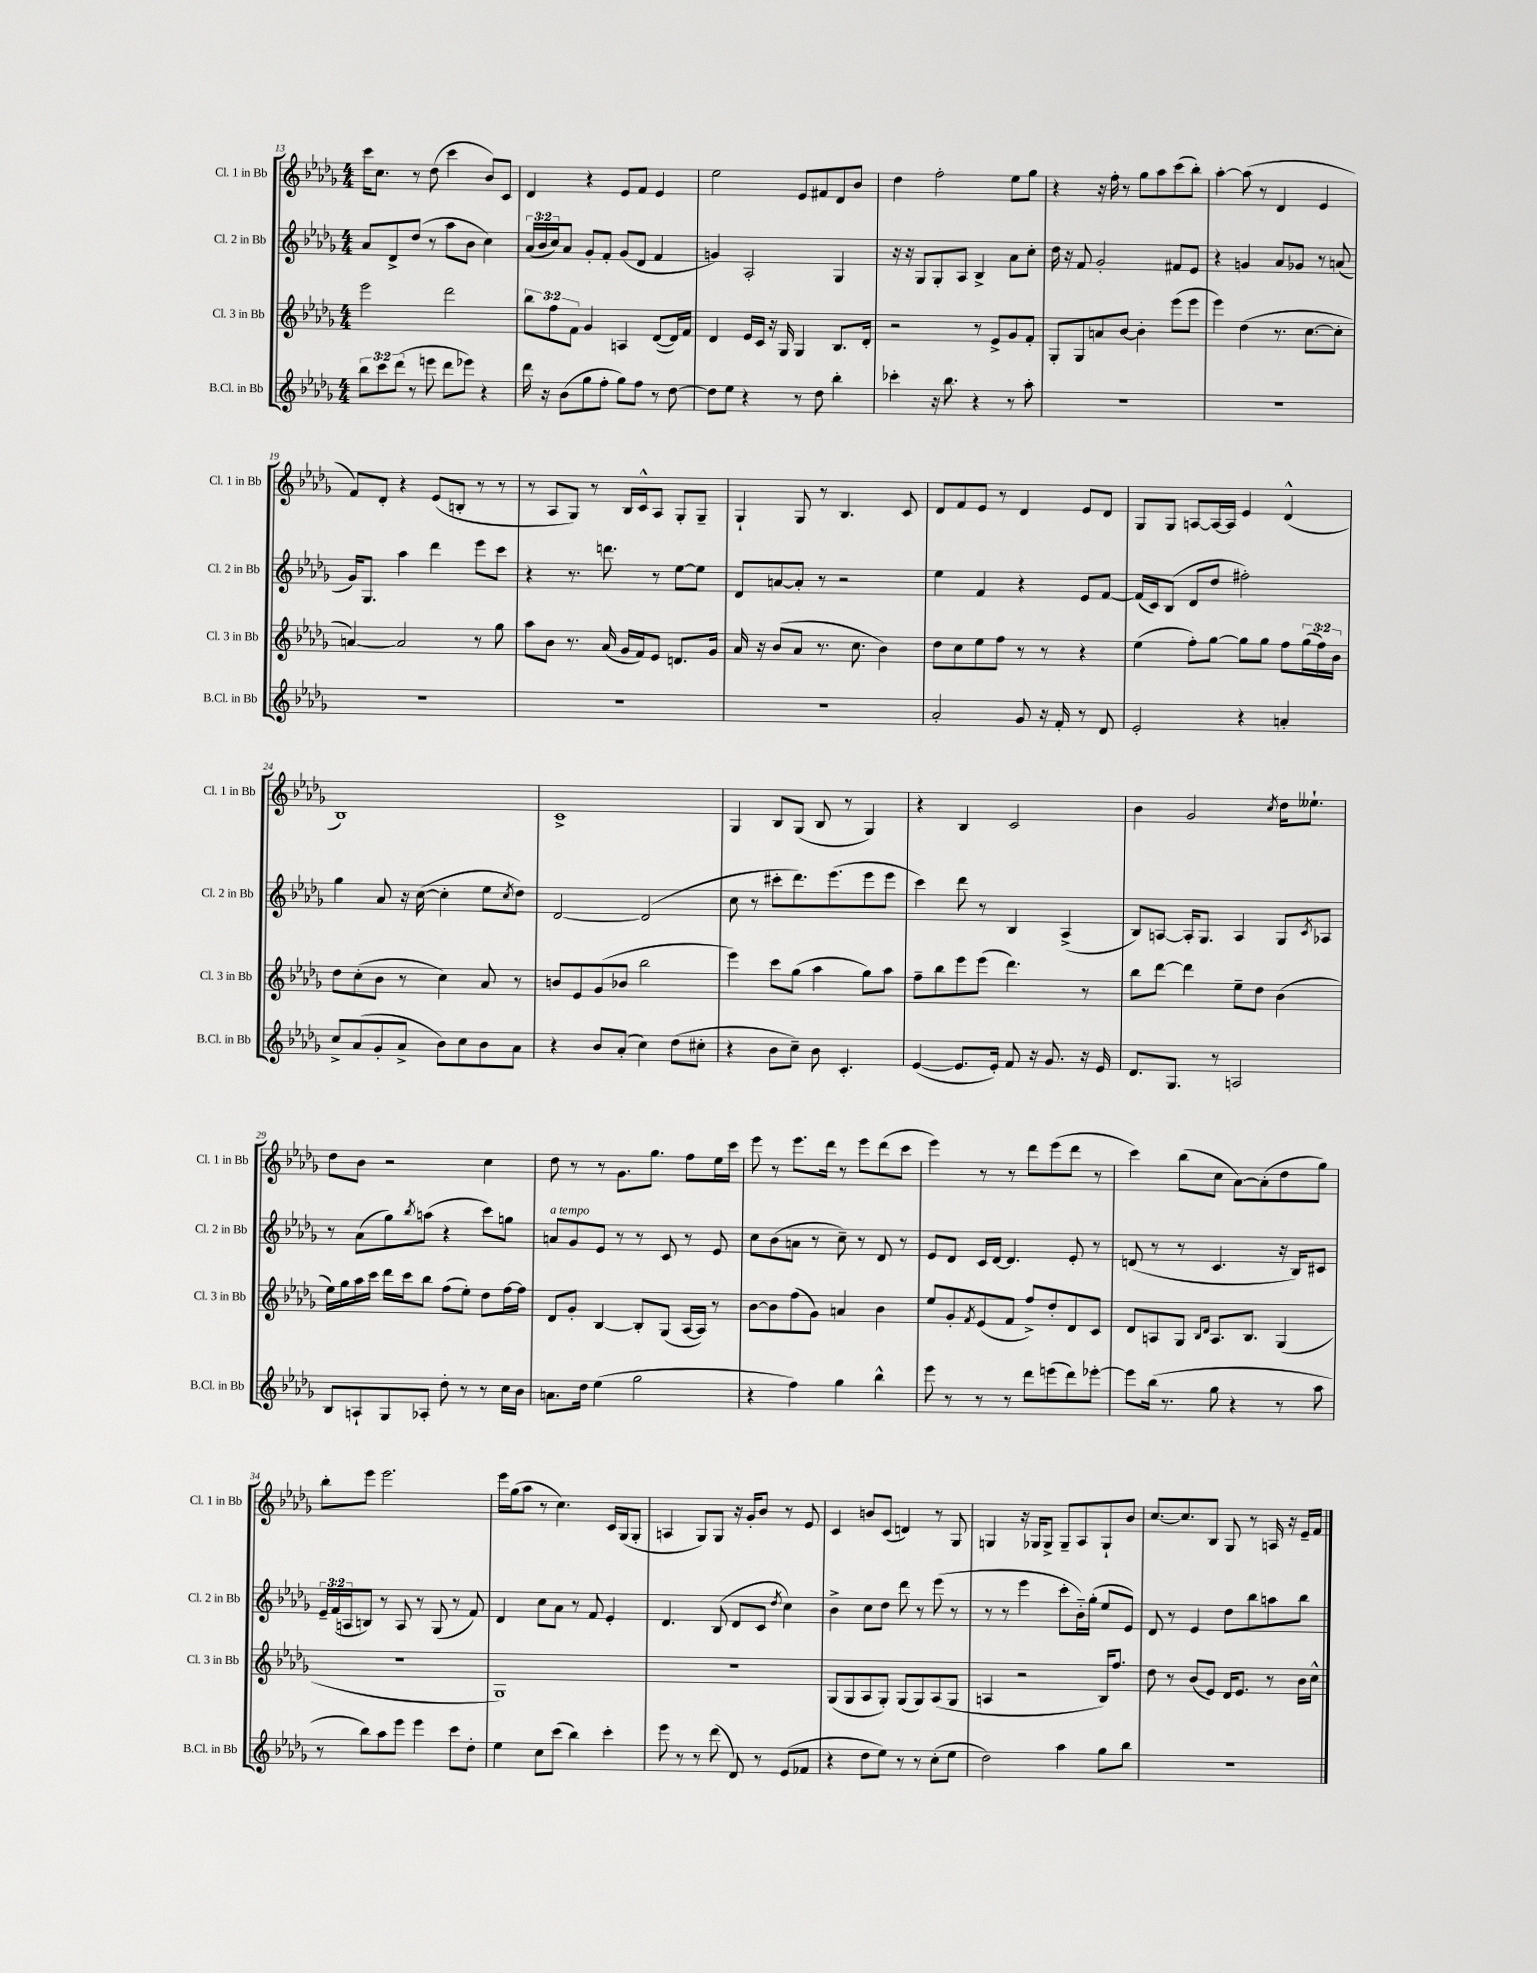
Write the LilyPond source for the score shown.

<<
\new StaffGroup <<
\new Staff = "s0" \with { instrumentName = "Cl. 1 in Bb" shortInstrumentName = "Cl. 1 in Bb" } {
    \clef treble \key des \major \numericTimeSignature \time 4/4
    c'''16 c''8. r8 des''8( c'''4 bes'8) c'8 |
    des'4 r4 ees'8 f'8 ees'4 |
    ees''2 ees'8 fis'8 des'8 bes'8 |
    des''4 f''2-. ees''8 ges''8 |
    r4 r16 f''16-. r8 ges''8 aes''8 c'''8( bes''8-.) |
    aes''4~-. aes''8( r8 des'4 ees'4 |
    f'8) des'8-. r4 ees'8( b8-. r8 r8 |
    r8 aes8 ges8) r8 bes16 c'16-^ aes8 ges8-. ges8-- |
    ges4-! ges8 r8 bes4. c'8 |
    des'8 f'8 ees'8 r8 des'4 ees'8 des'8 |
    ges8 ges8 a8~ a16~ a16 ees'4 des'4-^( |
    bes1) |
    c'1-> |
    ges4 bes8 ges8( bes8 r8 ges4) |
    r4 bes4 c'2 |
    bes'4 ges'2 \acciaccatura { c''8 } des''16 eeses''8.-! |
    des''8 bes'8 r2 c''4 |
    des''8 r8 r8 ges'8. ges''8. f''8 ees''16 c'''16 |
    ees'''8 r8 ees'''8. des'''16 r8 ees'''8 des'''8( c'''8 |
    ees'''4) r8 r8 des'''8 ees'''8( des'''8 r8 |
    c'''4) bes''8( c''8 aes'8~) aes'8-.( des''8 ges''8) |
    bes''8-. ees'''8 ees'''2. |
    ees'''16 ges''16( aes''8 r8 c''4.) c'16 ges16( ges8-. |
    a4 ges8) ges8 r16 ges'16-. bes'8 r8 ees'8 |
    c'4 b'8 c'8( d'4) r8 ges8 |
    g4 r16 ges16 ges8-> ges8-- aes8 ges8-! bes'8 |
    c''8.~ c''8. bes8 ges8 r8 a16 r16 ees'16-- f'16 \bar "|." |
}
\new Staff = "s1" \with { instrumentName = "Cl. 2 in Bb" shortInstrumentName = "Cl. 2 in Bb" } {
    \clef treble \key des \major \numericTimeSignature \time 4/4 \override Staff.TupletNumber.text = #tuplet-number::calc-fraction-text
    aes'8 des'8-> des''8( r8 aes''8 bes'8 c''4) |
    \tuplet 3/2 { aes'16( bes'16 c''16) } aes'8 ges'8-. f'8-. ges'8( des'8 f'4 |
    g'4) aes2-. ges4 |
    r16 r16 ges8 ges8-. aes8 bes4-> aes'8 c''8-. |
    des''16 r16 f'8 ges'2-. fis'8 ees'8 |
    r4 g'4 aes'8 ges'8 r8 a'8( |
    ges'16) ges8. aes''4 des'''4 ees'''8 c'''8 |
    r4 r8. d'''8. r8 ees''8~ ees''8 |
    des'8 a'8~ a'8-. r8 r2 |
    ees''4 f'4 r4 ees'8 f'8~ |
    f'16( c'16) bes8( des'8 des''8 fis''2-.) |
    ges''4 aes'8 r16 c''16~( c''4-. ees''8 \acciaccatura { c''8 } des''8) |
    des'2~ des'2( |
    c''8 r8 cis'''8-. des'''8.) ees'''8.( ees'''8 ees'''8 |
    c'''4) des'''8 r8 bes4 aes4->( |
    bes8) a8~ a16-. ges8. a4 ges8 \acciaccatura { c'8 } aes8 |
    r8 aes'8( ges''8) \acciaccatura { bes''8 } a''8( r4 c'''8) g''8 |
    a'8^\markup { \italic "a tempo" } ges'8 ees'8 r8 r8 c'8 r8 ees'8 |
    c''8 bes'8( a'8 r8 c''8--) r8 des'8 r8 |
    ees'8 des'8 c'16 des'16~ des'4. ees'8-. r8 |
    d'8( r8 r8 c'4. r16 bes16) cis'8 |
    \tuplet 3/2 { ees'16-- f'16( a16 } b8) r8 a8 r8 ges8( r8 f'8) |
    des'4 c''8 aes'8 r8 f'8 ees'4-. |
    des'4. bes8( des'8 c'8 \acciaccatura { des''8 } c''4) |
    bes'4-> c''8 des''8 des'''8 r8 ees'''8( r8 |
    r8 r8 ees'''4 c'''8-. bes'16-_) ges''16-.( ees''8 ees'8) |
    des'8 r8 ees'4 des''8 bes''8 a''8 bes''8 \bar "|." |
}
\new Staff = "s2" \with { instrumentName = "Cl. 3 in Bb" shortInstrumentName = "Cl. 3 in Bb" } {
    \clef treble \key des \major \numericTimeSignature \time 4/4 \override Staff.TupletNumber.text = #tuplet-number::calc-fraction-text
    ees'''2 des'''2 |
    \tuplet 3/2 { bes''8 f''8 f'8 } ges'4 a4 des'8~( des'16) f'16 |
    des'4 ees'16 c'16 r16 ges16 ges4 bes8. des'16-. |
    r2 r8 ees'8-> ges'8 f'8-. |
    ges8-. ges8 a'8 bes'8~ bes'4-. ees'''8( ees'''8 |
    ees'''4) des''4( r8. c''8.~ c''8-. |
    a'4~) a'2 r8 ges''8 |
    aes''8 bes'8 r8. aes'16( ges'16 f'16) ees'8 d'8. ges'16 |
    aes'16 r16 bes'8( aes'8 r8. c''8. bes'4) |
    des''8 c''8 ees''8 f''8 r8 r8 r4 |
    ees''4( f''8-.) ges''8~ ges''8 ges''8 f''8 \tuplet 3/2 { ges''16( f''16) bes'16 } |
    des''8 c''8-.( bes'8 r8 c''4) aes'8 r8 |
    b'8 ees'8 ges'8( bes'8 bes''2 |
    ees'''4) c'''8 ges''8( aes''4 ges''8) aes''8 |
    f''8-- bes''8 ees'''8 ees'''8( des'''4.) r8 |
    bes''8 des'''8~ des'''4 ees''8-- des''8 bes'4( |
    ees''16) ges''16 aes''16 c'''16 des'''16 c'''16 bes''8 f''8( ees''8-.) des''8 f''16~ f''16 |
    des'8 ges'8-. bes4~ bes8-. ges8( aes16~ aes16) r8 |
    bes'8~ bes'8 f''8( ges'8) a'4 bes'4 |
    ees''8 ges'8-. \acciaccatura { f'8 } ees'8( f'8 f''8->) des''8-. des'8 c'8 |
    des'8 a8 ges8 \grace { bes16 des'16 } a8. bes8. ges4( |
    R1 |
    ges1) |
    R1 |
    ges8( ges8 aes8 ges8-.) ges8( ges8) aes8( ges8 |
    a4 r2 bes16) f''8. |
    des''8 r8 bes'8( ees'8) des'16 ees'8. r8 bes'16 c''16-^ \bar "|." |
}
\new Staff = "s3" \with { instrumentName = "B.Cl. in Bb" shortInstrumentName = "B.Cl. in Bb" } {
    \clef treble \key des \major \numericTimeSignature \time 4/4 \override Staff.TupletNumber.text = #tuplet-number::calc-fraction-text
    \tuplet 3/2 { bes''8 c'''8 des'''8( } r8 e'''8 des'''8 ees'''8) r4 |
    des'''16 r16 bes'8( ges''8 f''8-. ges''8) f''8 r8 des''8~ |
    des''8 ees''8 r4 r8 des''8 bes''4-. |
    ces'''4-. r16 bes''8. r4 r8 aes''8-. |
    R1 |
    R1 |
    R1 |
    R1 |
    R1 |
    aes'2-. ges'8 r16 f'16-. r8 des'8 |
    ees'2-. r4 a'4-. |
    c''8-> aes'8( ges'8-. aes'8-> bes'8) c''8 bes'8 aes'8 |
    r4 bes'8 aes'8-.( c''4) des''8( cis''8-. |
    r4 bes'8 c''8--) bes'8 c'4.-. |
    ees'4~( ees'8. ees'16-.) f'8 r16 ges'8. r16 ees'16 |
    des'8. ges8. r8 a2 |
    bes8 a8-! ges8 aes8-. des''8-. r8 r8 c''16 bes'16 |
    a'8. des''16 ees''4( ges''2 |
    r4 f''4) ges''4 bes''4-^ |
    ees'''8 r8 r8 r8 des'''8 e'''8( des'''8) ees'''8~-. |
    ees'''8 bes''16( r8. ges''8 r4 r8 aes''8 |
    r8 bes''8) aes''8 ees'''8 ees'''4 c'''8 des''8-. |
    ees''4 c''8 c'''8( bes''4) c'''4-. |
    ees'''8 r8 r8 des'''8( des'8) r8 ees'8( fes'8 |
    r4 des''8 ees''8) r8 r8 c''8-.( ees''8 |
    des''2) aes''4 ges''8 bes''8 |
    R1 \bar "|." |
}
>>
>>
\layout { \context { \Score currentBarNumber = #13 } }
